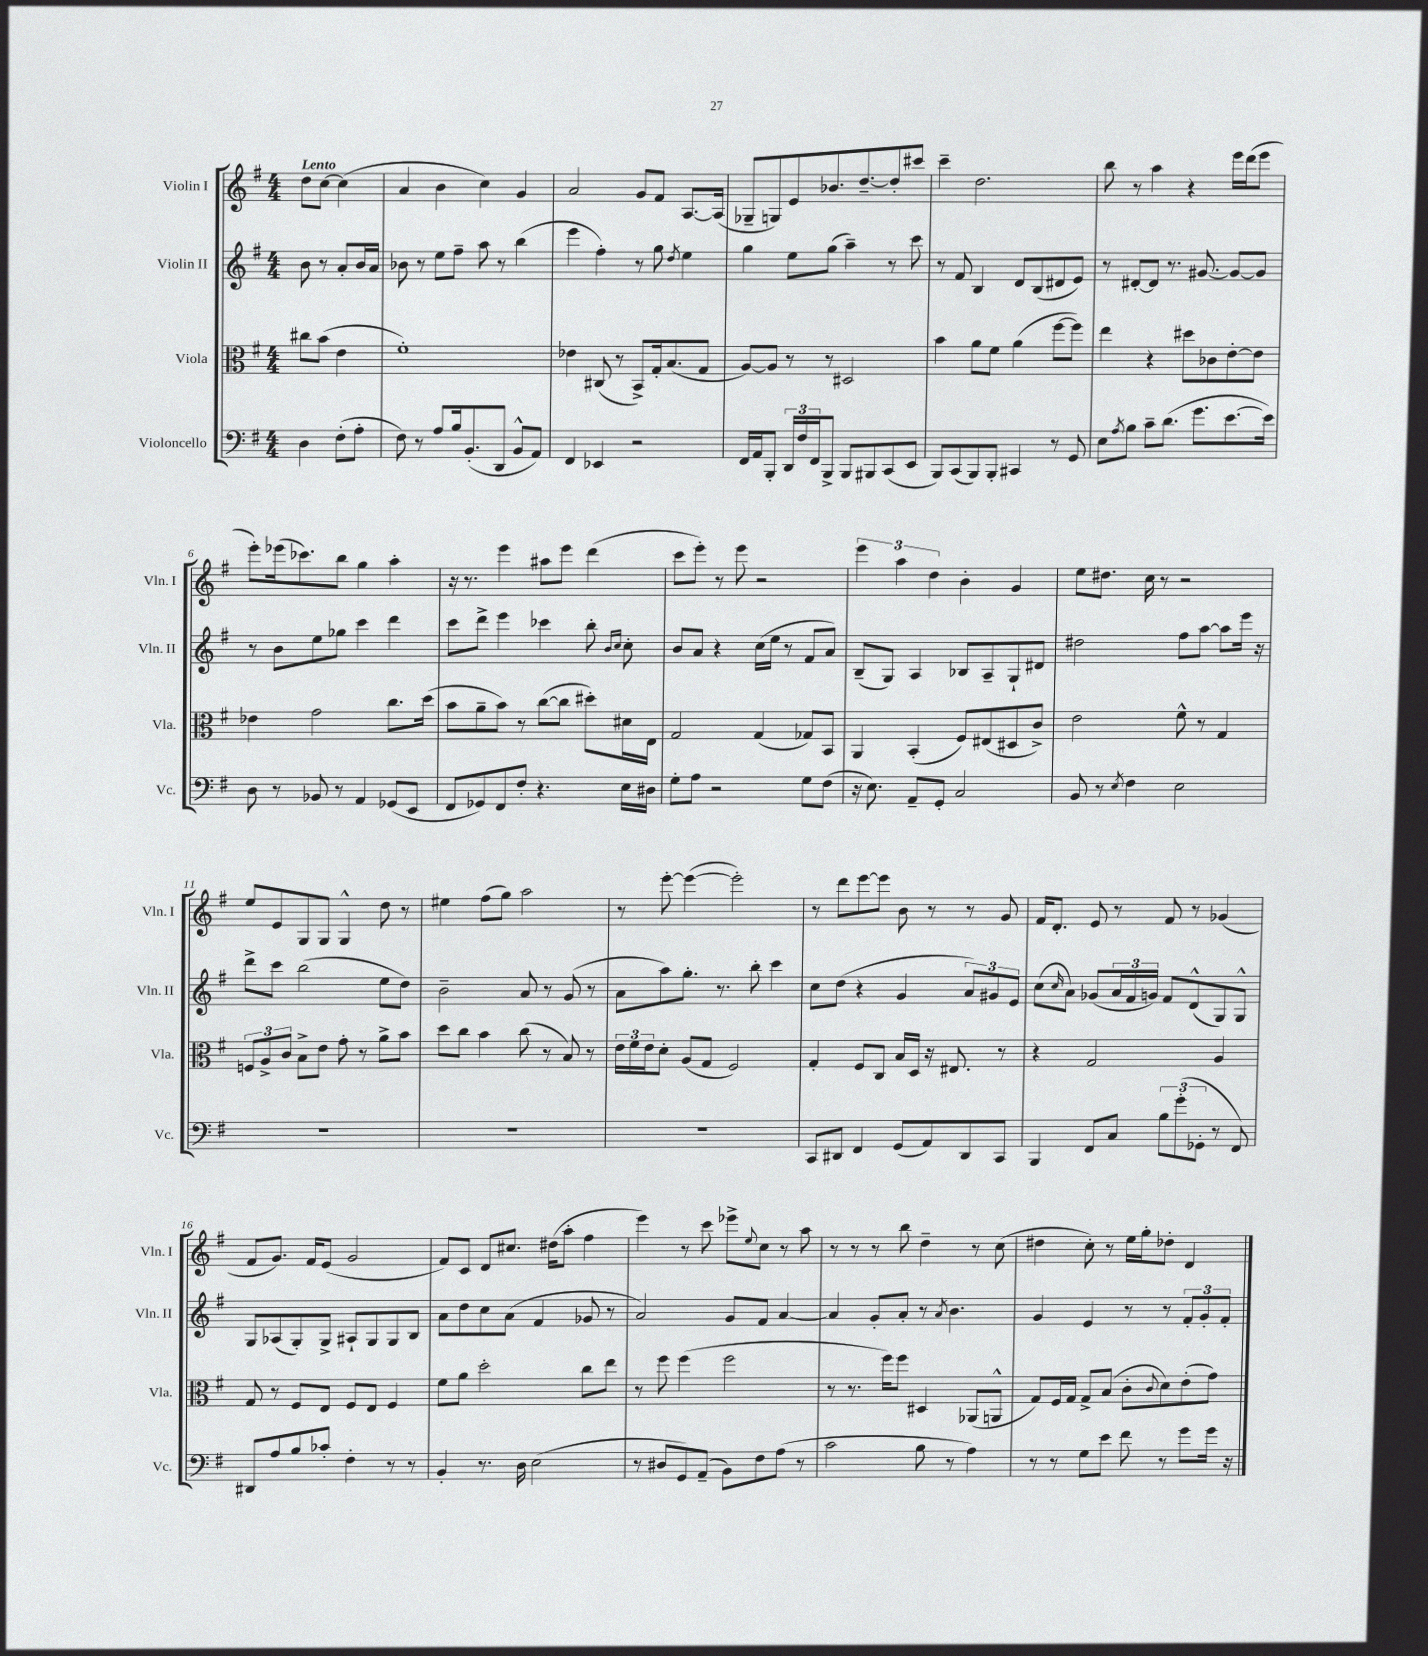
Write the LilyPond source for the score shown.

<<
\new StaffGroup <<
\new Staff = "s0" \with { instrumentName = "Violin I" shortInstrumentName = "Vln. I" } {
    \clef treble \key g \major \numericTimeSignature \time 4/4 \partial 2 \tempo "Lento"
    d''8 c''8~ c''4( |
    a'4 b'4 c''4) g'4 |
    a'2 g'8 fis'8 a8.~ a16( |
    ges8-- g8) e'8 bes'8. d''8.~-- d''8-. cis'''8 |
    c'''4-- d''2. |
    b''8 r8 a''4 r4 e'''16 d'''16( e'''8 |
    e'''8-.) ees'''16( ces'''8.) b''8 g''4 a''4-. |
    r16 r8. e'''4 ais''8 e'''8 d'''4( |
    c'''8 e'''8-.) r8 e'''8 r2 |
    \tuplet 3/2 { e'''4 a''4 d''4 } b'4-. g'4 |
    e''8 dis''8. c''16 r8 r2 |
    e''8 e'8 g8 g8 g4-^ d''8 r8 |
    eis''4 fis''8( g''8) a''2 |
    r8 e'''8~-. e'''4~( e'''2-.) |
    r8 d'''8 e'''8~ e'''8 b'8 r8 r8 g'8 |
    fis'16 d'8.-. e'8 r8 fis'8 r8 ges'4( |
    fis'8 g'8.) fis'16 e'8( g'2 |
    fis'8) c'8 d'8 cis''8. dis''16( a''8-. fis''4 |
    e'''4) r8 c'''8 ees'''8-> \appoggiatura { e''8 } c''8 r8 a''8 |
    r8 r8 r8 b''8 d''4-- r8 c''8( |
    dis''4 c''8-.) r8 e''16 g''16-. des''8-. d'4 \bar "|." |
}
\new Staff = "s1" \with { instrumentName = "Violin II" shortInstrumentName = "Vln. II" } {
    \clef treble \key g \major \numericTimeSignature \time 4/4 \partial 2
    b'8 r8 a'8-. b'16 a'16 |
    bes'8 r8 e''8 fis''8-- a''8 r8 b''4( |
    e'''4 fis''4-.) r8 g''8 \acciaccatura { d''8 } e''4 |
    g''4 e''8 g''8( a''4--) r8 c'''8 |
    r8 fis'8 b4 d'8 b8( dis'8 e'8) |
    r8 dis'8~-. dis'8 r8. gis'8.~ gis'8~ gis'8 |
    r8 b'8 e''8 ges''8 c'''4 d'''4 |
    c'''8 d'''8-> e'''4 ces'''4 b''8-. \grace { b'16 c''16 } c''8-. |
    b'8 a'8 r4 c''16( e''16 r8 fis'8 a'8) |
    b8--( g8) a4 bes8 a8-- g8-! dis'8 |
    dis''2 fis''8 a''8~ a''8 e'''16 r16 |
    d'''8-> c'''8 b''2( e''8 d''8) |
    b'2-- a'8 r8 g'8( r8 |
    a'8 a''8) g''8.-. r8. b''8-. c'''4 |
    c''8 d''8( r4 g'4 \tuplet 3/2 { a'8) gis'8 e'8 } |
    c''8( \grace { c''16 } a'8) ges'8( \tuplet 3/2 { a'16 fis'16 g'16) } fis'8 d'8-^( g8) g8-^ |
    g8 aes8( g8-.) g8-> ais8-! g8 g8 b8 |
    a'8 d''8 c''8 a'8( fis'4 ges'8 r8 |
    a'2) g'8 fis'8 a'4~ |
    a'4 g'8-. a'8-. r8 \acciaccatura { a'8 } b'4. |
    g'4 e'4 r8 r8 \tuplet 3/2 { fis'8-. g'8-. fis'8-. } \bar "|." |
}
\new Staff = "s2" \with { instrumentName = "Viola" shortInstrumentName = "Vla." } {
    \clef alto \key g \major \numericTimeSignature \time 4/4 \partial 2
    cis''8 b'8( e'4 |
    fis'1-.) |
    ees'4 cis8( r8 b,8->) g16-. b8.( g8 |
    a8~) a8 r8 r8 dis2 |
    b'4 a'8 fis'8 a'4( fis''8~ fis''8) |
    e''4 r4 dis''8 ces'8 e'8~-. e'8 |
    ees'4 g'2 c''8. d''16( |
    b'8 a'8-- b'8) r8 c''8~( c''8 dis''8-.) dis'16 e16 |
    g2 g4( ges8) b,8 |
    a,4 b,4-.( fis8) eis8( dis8 c'8->) |
    e'2 fis'8-^ r8 g4 |
    \tuplet 3/2 { f8 a8-> c'8 } b8-> e'8 g'8-. r8 a'8-> b'8 |
    d''8 c''8 b'4 c''8( r8 b8) r8 |
    \tuplet 3/2 { e'16 fis'16 e'16 } d'8-. a8( g8 fis2) |
    g4-. fis8 c8 b16 d16 r16 eis8. r8 |
    r4 g2 a4 |
    g8 r8 fis8 e8 fis8 e8 fis4 |
    fis'8 a'8 d''2-. c''8 e''8 |
    r8 fis''8 fis''4( fis''2 |
    r8 r8. fis''16) fis''8 dis4 aes,8( a,8-^ |
    g8) fis16 g16 g8-> b8( c'8-. \appoggiatura { c'8 } d'8) e'8-.( g'8) \bar "|." |
}
\new Staff = "s3" \with { instrumentName = "Violoncello" shortInstrumentName = "Vc." } {
    \clef bass \key g \major \numericTimeSignature \time 4/4 \partial 2
    d4 fis8-.( a8-. |
    fis8) r8 a8 b16 b,8.-.( d,8 b,8-^ a,8) |
    fis,4 ees,4 r2 |
    fis,16 a,16 b,,8-. \tuplet 3/2 { d,16 fis16 fis,16 } b,,8-> b,,8 bis,,8 c,8( e,8 |
    b,,8) c,8( b,,8) b,,8-. cis,4 r8 g,8 |
    e8 \acciaccatura { a8 } b8 c'8-- d'8.( g'8. e'8.~ e'16) |
    d8 r8 bes,8 r8 a,4 ges,8( e,8 |
    fis,8 ges,8) fis,8 fis8-. r4. e16 dis16 |
    g8-. a8 r2 g8 fis8( |
    r16 e8.) a,8-- g,8-. c2 |
    b,8 r8 \acciaccatura { e8 } fis4 e2 |
    R1 |
    R1 |
    R1 |
    c,8 dis,8 fis,4 g,8( a,8) dis,8 c,8 |
    b,,4 fis,8 c8 \tuplet 3/2 { b8 g'8-.( ges,8-. } r8 fis,8) |
    dis,8 a8 b8 ces'8-. fis4-. r8 r8 |
    b,4-. r8. d16 e2( |
    r8 dis8 g,8) a,8--( b,8) fis8 a8( r8 |
    c'2 b8 r8 a4) |
    r8 r8 g8 e'8 fis'8 r8 g'8 g'16 r16 \bar "|." |
}
>>
>>
